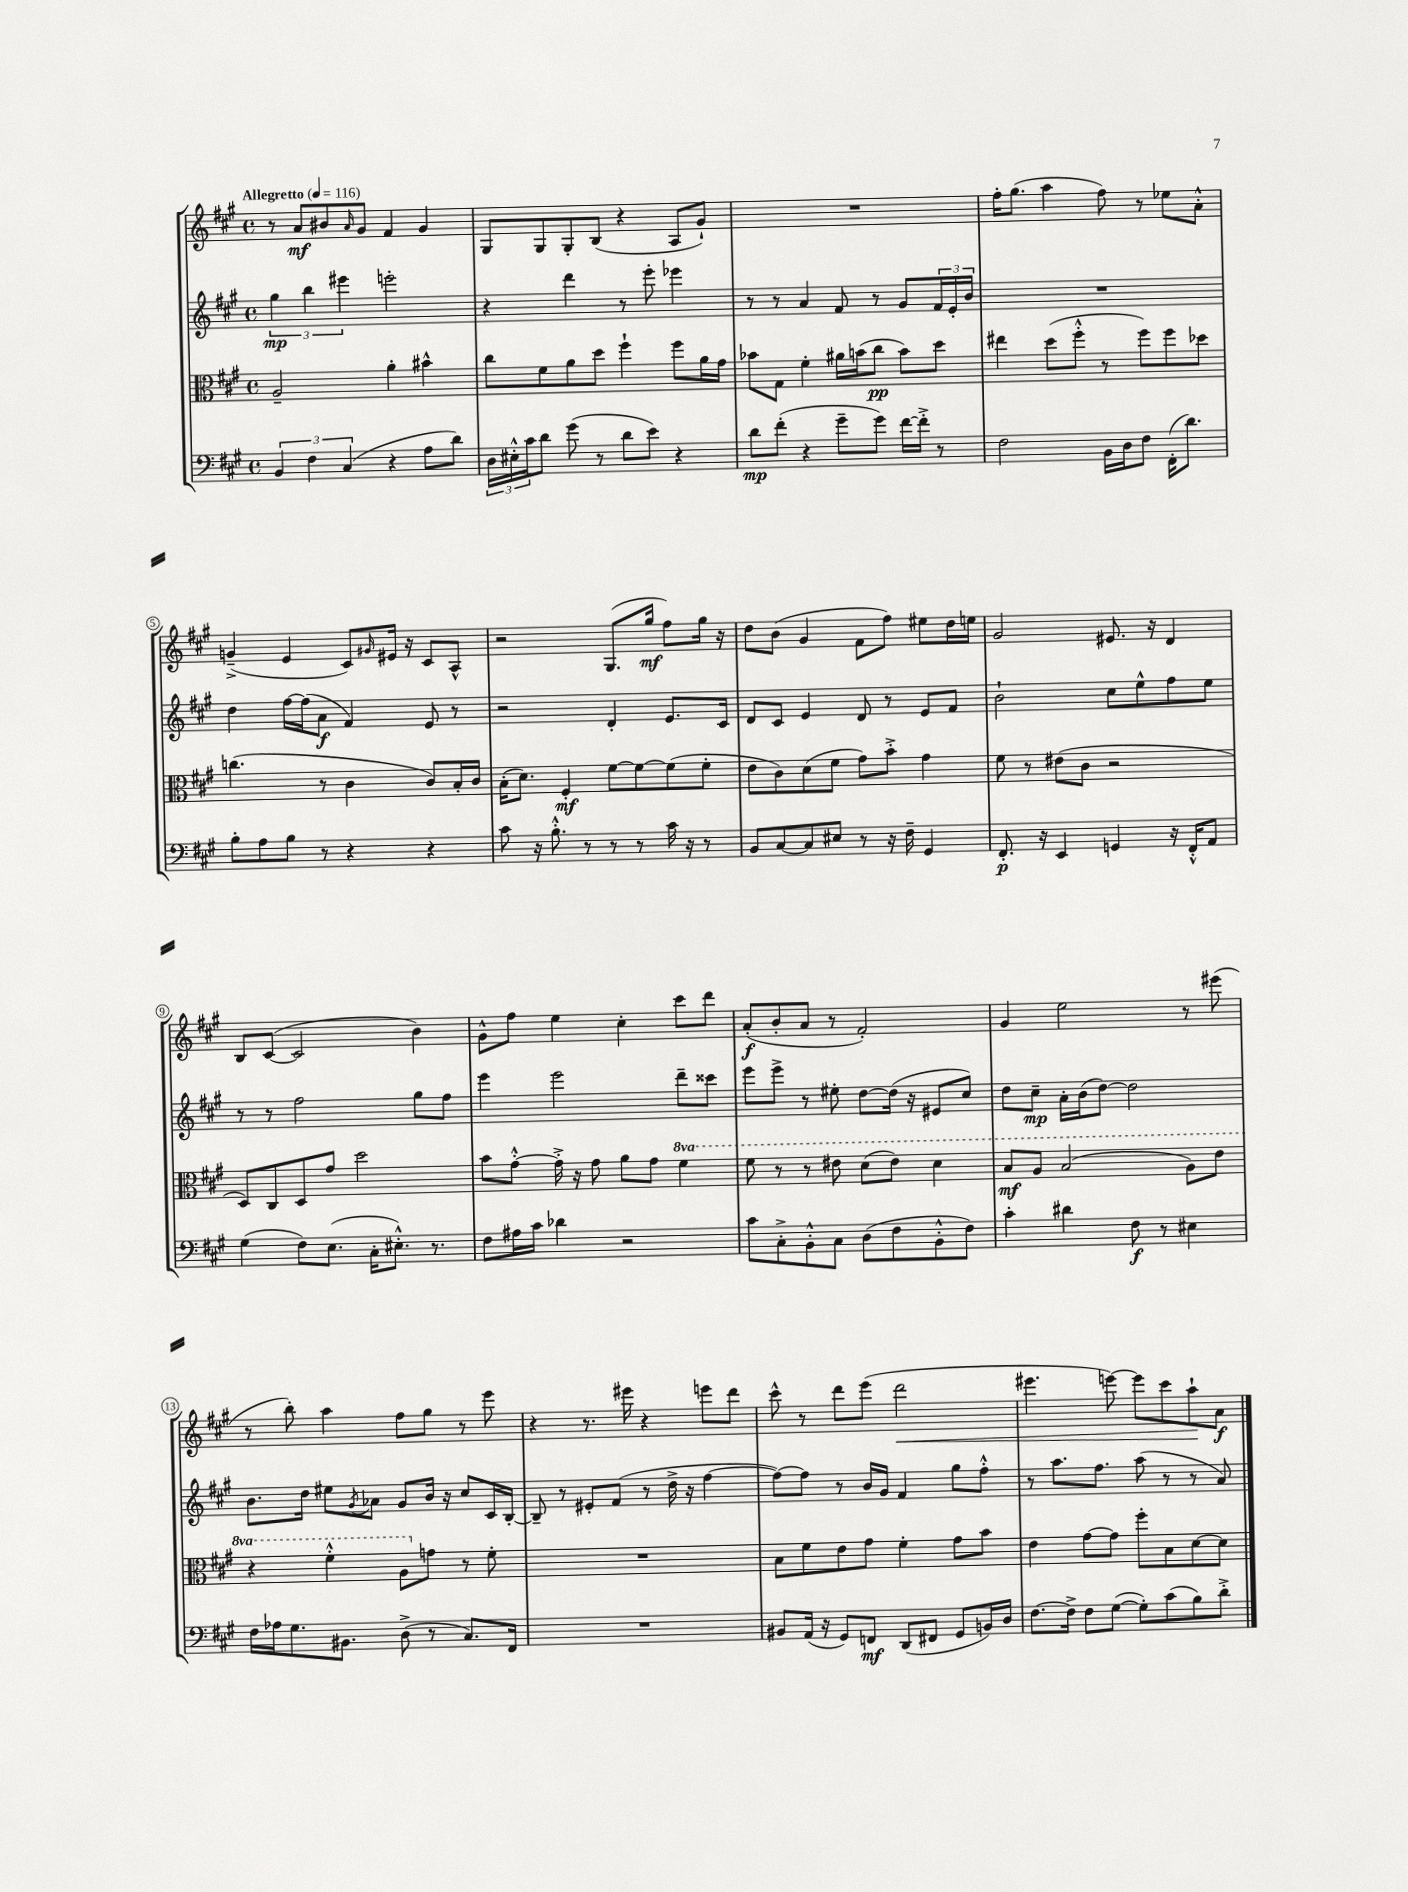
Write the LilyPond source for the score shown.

<<
\new StaffGroup <<
\new Staff = "s0" {
    \clef treble \key a \major \defaultTimeSignature \time 4/4 \tempo "Allegretto" 4 = 116
    r8 a'8\mf bis'8 \grace { a'16 } gis'8 fis'4 gis'4 |
    gis8 gis8 gis8-. b8( r4 a8 gis'8-!) |
    R1 |
    fis''16-. gis''8.( a''4 fis''8) r8 ees''8 a'8-.-^ |
    g'4--->( e'4 cis'8) \grace { gis'16 } eis'16 r16 cis'8 a8-^ |
    r2 gis8.( gis''16\mf fis''8) gis''16 r16 |
    d''8 b'8( gis'4 fis'8 fis''8) eis''8 d''16 e''16 |
    gis'2 eis'8. r16 d'4 |
    b8 cis'8~( cis'2 b'4) |
    gis'8-^ fis''8 e''4 cis''4-. cis'''8 d'''8 |
    a'8-.\f( b'8-. a'8 r8 fis'2-.) |
    gis'4 e''2 r8 eis'''8( |
    r8 b''8-.) a''4 fis''8 gis''8 r8 e'''8 |
    r4 r8. eis'''16 r4 e'''8 d'''8 |
    cis'''8-^ r8 d'''8 e'''8( d'''2\< |
    eis'''4. e'''8~) e'''8 cis'''8 a''8-!\! a'8\f \bar "|." |
}
\new Staff = "s1" {
    \clef treble \key a \major \defaultTimeSignature \time 4/4
    \tuplet 3/2 { gis''4\mp b''4 eis'''4 } e'''2-. |
    r4 d'''4 r8 e'''8-. ees'''4 |
    r8 r8 a'4 fis'8 r8 gis'8 \tuplet 3/2 { fis'16 e'16-. b'16 } |
    R1 |
    d''4 fis''16~ fis''16( a'8\f fis'4) e'8 r8 |
    r2 d'4-. e'8. cis'16 |
    d'8 cis'8 e'4 d'8 r8 e'8 fis'8 |
    b'2-! cis''8 e''8-^ fis''8 e''8 |
    r8 r8 fis''2 gis''8 fis''8 |
    e'''4 e'''2 d'''8-- cisis'''8 |
    e'''8 e'''8-> r8 eis''8-. d''8~ d''16( r16 eis'8 cis''8) |
    d''8 cis''8--\mp a'16-. b'16( d''8~) d''2 |
    b'8. d''16 eis''8 \acciaccatura { gis'8 } aes'8 gis'8 b'16 r16 cis''8 cis'16 b16~-. |
    b8-- r8 eis'8-. fis'8( r8 d''16-> r16 fis''4~ |
    fis''8~) fis''8 r8 b'16 gis'16 fis'4 gis''8 fis''8-.-^ |
    r8 a''8. fis''8. a''8( r8 r8 a'8) \bar "|." |
}
\new Staff = "s2" {
    \clef alto \key a \major \defaultTimeSignature \time 4/4 \set Staff.ottavationMarkups = #ottavation-simple-ordinals
    a2-- a'4-. bis'4-^ |
    cis''8 fis'8 a'8 d''8 fis''4-! fis''8 a'16 gis'16 |
    bes'8 gis8 fis'4-. ais'16 b'16( cis''8\pp b'8) d''8 |
    eis''4 d''8( fis''8-.-^ r8 fis''8) fis''8 des''8 |
    c''4.( r8 cis'4 cis'8) b16-. cis'16 |
    b16-.( d'8.) fis4-.\mf fis'8~ fis'8~ fis'8( fis'8-. |
    e'8 cis'8) d'8( fis'8 gis'8) b'8-.-> gis'4 |
    fis'8 r8 eis'8( cis'8 r2 |
    d8) cis8 d8 gis'8 d''2 |
    b'8 gis'8~-.-^ gis'16-.-> r16 gis'8 a'8 gis'8 \ottava #1 fis''4 |
    fis''8 r8 r8 eis''8 d''8( eis''8) d''4 |
    b'8\mf a'8 b'2( a'8) e''8 |
    r4 fis''4-.-^ a'8 \ottava #0 g'8 r8 fis'8-. |
    R1 |
    b8 fis'8 e'8 gis'8 fis'4-. gis'8 b'8 |
    e'4 gis'8~ gis'8 fis''8-. b8 d'8~ d'8 \bar "|." |
}
\new Staff = "s3" {
    \clef bass \key a \major \defaultTimeSignature \time 4/4
    \tuplet 3/2 { b,4 fis4 cis4( } r4 a8 d'8) |
    \tuplet 3/2 { d16 eis16-.-^ cis'16 } d'8 gis'8( r8 d'8 e'8) r4 |
    d'8\mp fis'8-.( r4 gis'8-- gis'8) fis'16~ fis'16-.-> r8 |
    fis2 b,16 d16 fis8 fis,16-.( d'8.) |
    b8-. a8 b8 r8 r4 r4 |
    cis'8 r16 b8.-.-^ r8 r8 r8 cis'16 r16 r8 |
    b,8 cis8~ cis8 eis8 r8 r16 fis16-- gis,4 |
    fis,8.-.\p r16 e,4 g,4 r16 fis,16-.-^ a,8 |
    gis4( fis8) e8.( cis16-. eis8.-.-^) r8. |
    fis8 ais16 cis'16 des'4 r2 |
    cis'8 cis8-.-> b,8-.-^ cis8 d8( fis8 b,8-.-^ fis8) |
    cis'4-. dis'4 fis8\f r8 eis4 |
    fis16 aes16 gis8. bis,8. d8->( r8 cis8.) fis,16 |
    R1 |
    bis,8 a,16( r16 gis,8) f,8\mf d,8( fis,8 gis,8 b,16) d16 |
    fis8.~ fis16-> fis8 gis8~( gis8-.) cis'8( b8) d'8-.-> \bar "|." |
}
>>
>>
\layout { \context { \Score \override BarNumber.stencil = #(make-stencil-circler 0.1 0.3 ly:text-interface::print) } }
